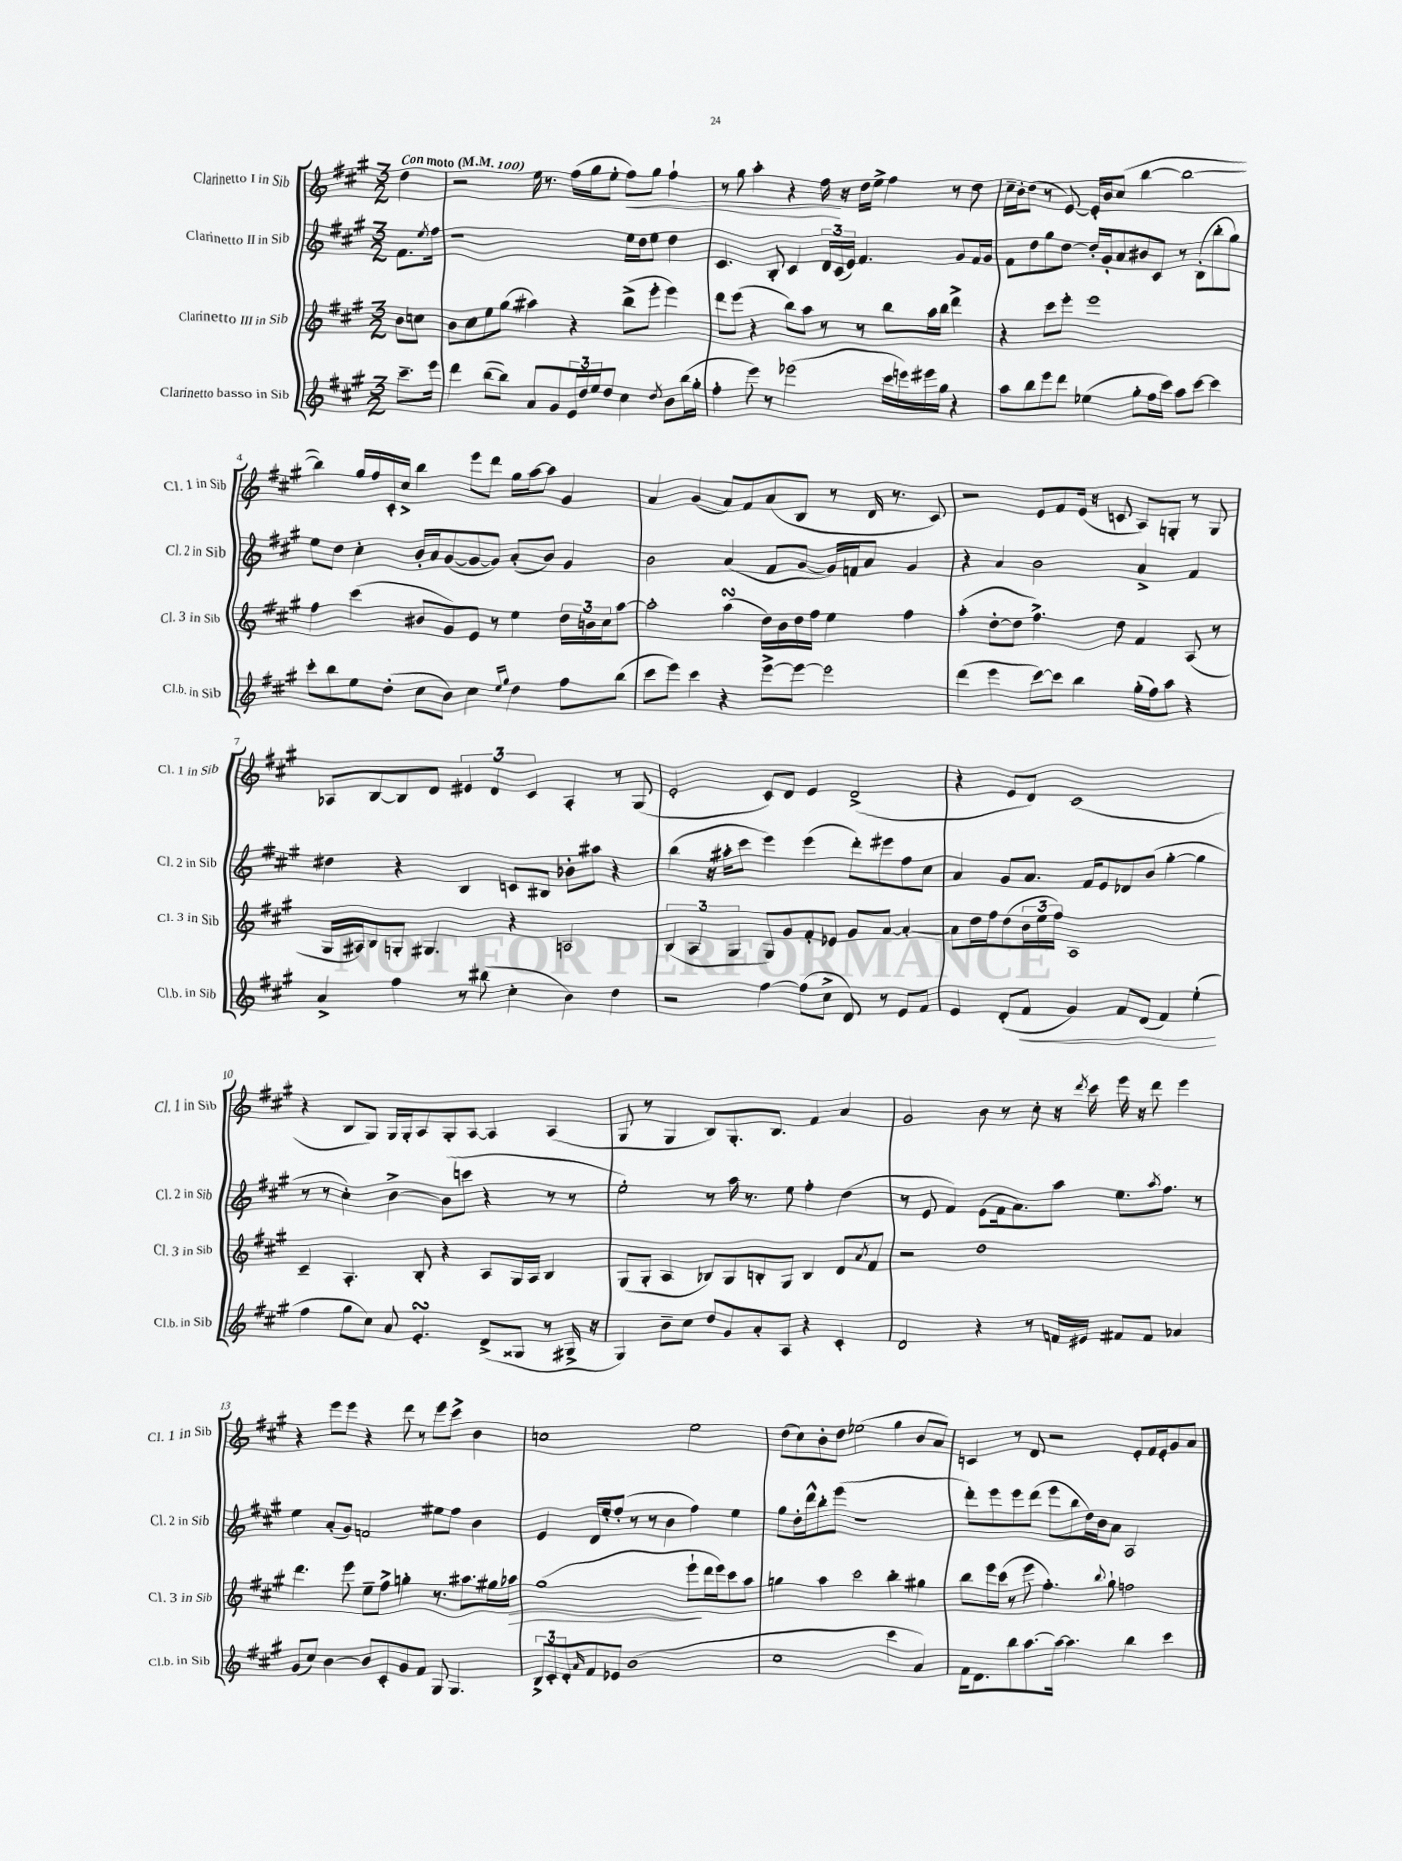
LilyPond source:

<<
\new StaffGroup <<
\new Staff = "s0" \with { instrumentName = "Clarinetto I in Sib" shortInstrumentName = "Cl. 1 in Sib" } {
    \clef treble \key a \major \numericTimeSignature \time 3/2 \partial 4 \tempo "Con moto" 4 = 100
    d''4 |
    r2 e''16 r8. fis''16( gis''16 e''8-. fis''8\<) gis''8 fis''4-! |
    r8 gis''8 a''4-. r4 fis''16\! r16 d''16 e''16-> fis''4 r8 d''8 |
    cis''16-- b'16-. d''8( r8 e'8~) e'16-. b'16 cis''8( b''4~ b''2~ |
    b''4) gis''16 fis''16 cis'16-. cis''16-> b''4 e'''8 d'''8 gis''16 a''16~ a''8 gis'4 |
    a'4 gis'4( a'8) fis'8 a'8( b8 r8 d'16 r8. cis'8) |
    r2 e'8 fis'8 e'16( r16 c'8 a8) g8-. r8 g8 |
    aes8 b8~ b8 d'8 \tuplet 3/2 { eis'4 d'4 cis'4 } aes4-. r8 gis8( |
    e'2-. cis'8) d'8 e'4 d'2->( |
    r4 e'8 d'8) cis'1( |
    r4 b8 gis8) gis16 gis16-. a8 gis8-. a8~ a4 a4( |
    gis8 r8 gis4 b8) gis8.-. b8. fis'4 a'4 |
    gis'2 b'8 r8 cis''8-. r16 \acciaccatura { d'''8 } cis'''16 e'''16 r16 d'''8 e'''4 |
    r4 e'''8 e'''8 r4 d'''8 r8 e'''8 cis'''8-> b'4 |
    c''1 e''2 |
    d''8( cis''8) b'8-. d''8 ees''2( gis''4 b'8 a'8) |
    c'4 r8 d'8 r2 e'8-. fis'16 e'16-. gis'8 a'8 \bar "|." |
}
\new Staff = "s1" \with { instrumentName = "Clarinetto II in Sib" shortInstrumentName = "Cl. 2 in Sib" } {
    \clef treble \key a \major \numericTimeSignature \time 3/2 \partial 4
    fis'8. \acciaccatura { e''8 } fis''16 |
    r1 e''16 d''16 e''8 d''4 |
    cis'4. b8-. cis'4 \tuplet 3/2 { d'16 cis'16( e'16) } fis'4. gis'8 fis'16 gis'16 |
    fis'8 d''8 gis''8 d''8~ d''16-. gis'16-. a'8 bis'8 cis'8 r8 b8-.( b''8-. gis''8) |
    e''8 d''8 cis''4-. b'16-. a'16 gis'8~( gis'8~ gis'8) a'8-.( b'8) gis'4 |
    b'2 a'4( fis'8 gis'8~ gis'16) f'16 a'8 gis'4 |
    r4 a'4 b'2 a'4-> fis'4 |
    dis''4 r4 b4 c'8 bis8 bes'8-. ais''8 r4 |
    b''4( r16 ais''16-. cis'''8 e'''4) e'''4( d'''8-.) eis'''8 fis''8 cis''8 |
    a'4 gis'8 a'8. fis'16 e'8 des'8 b'8( gis''4~-. gis''4 |
    r8 r8 cis''4-.) b'4~-> b'8( c'''8 r4 r8 r8 |
    e''2-.) r8 a''16 r8. e''8 fis''4-. d''4( |
    r8 e'8 fis'4) e'8( fis'16 a'8.) a''8 e''8. \acciaccatura { a''8 } fis''8. r8 |
    e''4 a'8-.( gis'8) f'2 eis''8 fis''8 b'4 |
    e'4 d'16 e''16-. fis''8-.( r8 r8 b'4 fis''4) e''4 |
    gis''8 d''16-. d'''16-^ b''8-. e'''8( r1 |
    d'''8-.) e'''8 e'''8 d'''8( e'''8 b''8 d''16) b'16 a'8 a2 \bar "|." |
}
\new Staff = "s2" \with { instrumentName = "Clarinetto III in Sib" shortInstrumentName = "Cl. 3 in Sib" } {
    \clef treble \key a \major \numericTimeSignature \time 3/2 \partial 4
    b'8 c''8 |
    b'8 cis''8 e''8 gis''8( ais''4) r4 b''8->( e'''8-. e'''4) |
    d'''8 e'''8( r4 b''8) a''8 r8 r8 b''8 a''16 b''16 d'''4-> |
    r4 cis'''8 e'''8-. e'''1 |
    fis''4 cis'''4( bis'8 gis'8) e'8 r8 e''4 \tuplet 3/2 { d''16 b'16 cis''16 } a''8~ |
    a''2-. a''4\turn( d''16) b'16 d''16 fis''16 e''4 fis''4 |
    a''4-.( d''8~-. d''8 fis''4.->) d''8 fis'4 a8( r8 |
    gis16 ais16) b8 g8-. gis4. r4 a2 |
    \tuplet 3/2 { b4( a4 gis4 } gis8) gis'8 fis'8-. ees'8 gis'8 a'8~ a'4~-. |
    a'8 d''16 fis''16 d''8( \tuplet 3/2 { b'16 e''16 fis''16) } a1 |
    cis'4-- a4.-. b8-. r4 a8 gis16 a16 b4 |
    gis8( gis8-. a4 bes8) gis8 b8-. gis8 b4 d'8 \acciaccatura { a'8 } fis'8 |
    r2 d''1 |
    d'''4. e'''8 e''8-- fis''8-> g''4-. r8. ais''8. gis''16 aes''16\> |
    gis''1( e'''8-!\! d'''16 e'''16) cis'''8 a''8 |
    g''4 a''4 cis'''2 b''4-. gis''4 |
    b''8 e'''16 cis'''16( r8 e'''8 fis''4.-.) \appoggiatura { b''8 } gis''8-! f''2 \bar "|." |
}
\new Staff = "s3" \with { instrumentName = "Clarinetto basso in Sib" shortInstrumentName = "Cl.b. in Sib" } {
    \clef treble \key a \major \numericTimeSignature \time 3/2 \partial 4
    cis'''8.-- e'''16 |
    d'''4 b''8~( b''8) a'8 gis'8 \tuplet 3/2 { e'16 d''16 e''16 } d''8 cis''4 \acciaccatura { d''8 } b'8 b''16( gis''16-. |
    fis''4-. e'''8) r8 ees'''2( cis'''16 e'''16) eis'''16 gis''16 r4 |
    a''8 b''8 e'''8 d'''8 ees''4( gis''8-. fis''16 cis'''16) a''8 cis'''8~ cis'''4 |
    cis'''8-. b''8 e''8 d''8-.( cis''8 b'8) cis''4 \grace { e''16 gis''16 } d''4 fis''8 b''8( |
    cis'''8 e'''8) cis'''4 r4 e'''8~-> e'''8~ e'''2 |
    d'''4( e'''4 cis'''8~) cis'''8 b''4 gis''16-.( fis''16) a''8 r4 |
    a'4-> fis''4 r8 bis''8( cis''4-. b'4) d''4 |
    r2 fis''4~ fis''8( cis''8-> d'8) r8 e'8 fis'8 |
    e'4 d'8-.( fis'8\< gis'4) fis'8 d'8( fis'4) e''4-.\!( |
    fis''4 gis''8 cis''8) a'8 e'4.-.\turn d'8->( gisis8 r8 gis16-> r16 |
    gis4) b'8-- cis''8 d''8 gis'8 a'8-. a8 r4 cis'4-. |
    d'2 r4 r8 f'16 eis'16 fis'8 fis'8 aes'4 |
    gis'8( cis''8) b'4~ b'8 cis'8-. gis'8 fis'8 gis8 gis4. |
    \tuplet 3/2 { b8-> cis'8-. d'8-. } \grace { a'16 } fis'8 ees'8 b'1( |
    cis''1 cis'''4 a'4) |
    fis'16 d'8. b''8 a''8.~ a''16~ a''4. b''4 cis'''4 \bar "|." |
}
>>
>>
